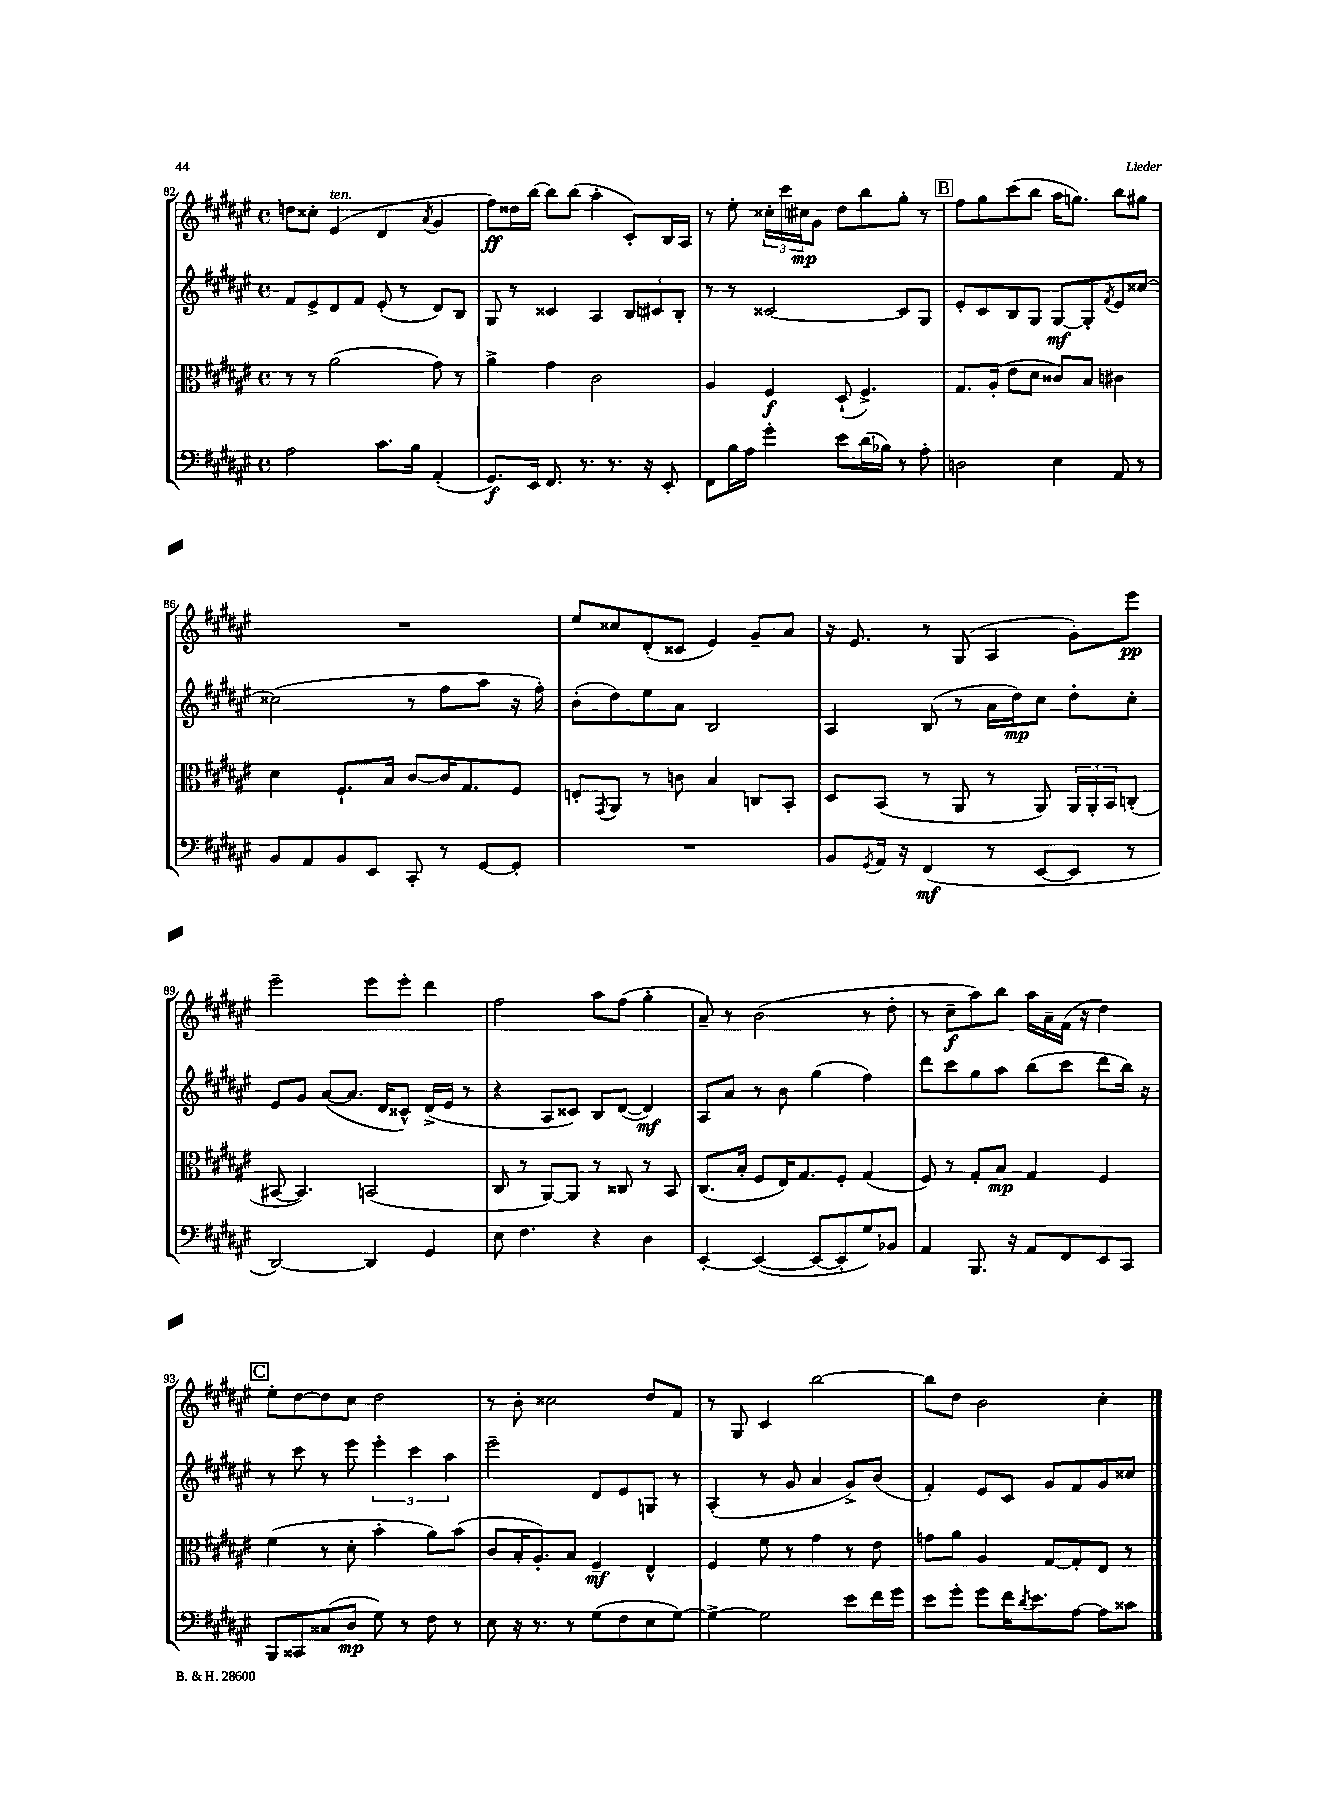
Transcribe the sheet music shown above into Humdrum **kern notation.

**kern	**dynam	**kern	**dynam	**kern	**dynam	**kern	**dynam
*part4	*part4	*part3	*part3	*part2	*part2	*part1	*part1
*staff4	*staff4	*staff3	*staff3	*staff2	*staff2	*staff1	*staff1
*clefF4	*	*clefC3	*	*clefG2	*	*clefG2	*
*k[f#c#g#d#a#e#]	*	*k[f#c#g#d#a#e#]	*	*k[f#c#g#d#a#e#]	*	*k[f#c#g#d#a#e#]	*
*M4/4	*	*M4/4	*	*M4/4	*	*M4/4	*
*met(c)	*	*met(c)	*	*met(c)	*	*met(c)	*
=82	=82	=82	=82	=82	=82	=82	=82
2A#\	.	8r	.	8f#/L	.	8ddn\L	.
.	.	8r	.	8e#^/	.	8cc##X'\J	.
!	!	!	!	!	!	!LO:TX:a:i:t=ten.	!
.	.	(2a#\	.	8d#/	.	(4e#/	.
.	.	.	.	8f#/J	.	.	.
8.c#\L	.	.	.	(8e#'/	.	4d#/	.
.	.	.	.	8r	.	.	.
16B\Jk	.	.	.	.	.	.	.
.	.	.	.	.	.	8qa#/	.
(4AA#'/	.	8g#\)	.	8d#/L)	.	4g#/	.
.	.	8r	.	8B/J	.	.	.
=83	=83	=83	=83	=83	=83	=83	=83
8.GG#/L)	f	4a#^\	.	8G#/	.	8ff#\L)	ff
.	.	.	.	8r	.	16dd##X\L	.
16EE#/Jk	.	.	.	.	.	[16bb\JJ	.
8.FF#/	.	4g#\	.	4c##X/	.	8bb\L]	.
.	.	.	.	.	.	(8bb\J	.
8.r	.	.	.	.	.	.	.
.	.	2c#\	.	4A#/	.	4aa#'\	.
8.r	.	.	.	.	.	.	.
.	.	.	.	12B/L	.	8c#'/L)	.
16r	.	.	.	.	.	.	.
.	.	.	.	12c#X/	.	.	.
8EE#'/	.	.	.	.	.	16B/L	.
.	.	.	.	12B'/J	.	.	.
.	.	.	.	.	.	16A#/JJ	.
=84	=84	=84	=84	=84	=84	=84	=84
8FF#\L	.	4A#/	.	8r	.	8r	.
16B\L	.	.	.	8r	.	8ee#'\	.
16A#\JJ	.	.	.	.	.	.	.
4g#'\	.	4F#/	f	[2c##X/	.	24cc##X'\LL	.
.	.	.	.	.	.	24ccc#\	.
.	.	.	.	.	.	24cc#X\J	mp
.	.	.	.	.	.	8g#\J	.
8e#\L	.	(8D#`/	.	.	.	8dd#\L	.
(16d#\L	.	4.F#^/)	.	.	.	8bb\	.
16B-X\JJ)	.	.	.	.	.	.	.
8r	.	.	.	8c##/L]	.	8gg#'\J	.
8A#'\	.	.	.	8G#/J	.	8r	.
!!LO:REH:place=s1:t=B
=85	=85	=85	=85	=85	=85	=85	=85
2Dn\	.	8.G#/L	.	8e#'/L	.	8ff#\L	.
.	.	.	.	8c#/	.	8gg#\	.
.	.	(16A#'/Jk	.	.	.	.	.
.	.	8e#\L	.	8B/	.	(8ccc#\	.
.	.	8d#\J	.	8G#/J	.	8bb\J	.
4E#\	.	8c##X/L)	.	[8G#/L	mf	16aa#\KL	.
.	.	.	.	.	.	8.ggn\J)	.
.	.	8B/J	.	8G#'/]	.	.	.
.	.	.	.	8qf#/	.	.	.
8AA#/	.	4c#X\	.	8e#/	.	8bb\L	.
8r	.	.	.	[8cc##X/J	.	8gg#X\J	.
!!LO:LB:g=z
=86	=86	=86	=86	=86	=86	=86	=86
8BB/L	.	4d#\	.	(2cc##X\]	.	1r	.
8AA#/	.	.	.	.	.	.	.
8BB/	.	8.F#`/L	.	.	.	.	.
8EE#/J	.	.	.	.	.	.	.
.	.	16B/Jk	.	.	.	.	.
8CC#'/	.	[8c#/L	.	8r	.	.	.
8r	.	16c#/K]	.	8ff#\L	.	.	.
.	.	8.G#/	.	.	.	.	.
[8GG#/L	.	.	.	8aa#\J	.	.	.
8GG#'/J]	.	8F#/J	.	16r	.	.	.
.	.	.	.	16ff#'\)	.	.	.
=87	=87	=87	=87	=87	=87	=87	=87
1r	.	8En'/L	.	(8b'\L	.	8ee#/L	.
.	.	8qGG#/	.	.	.	.	.
.	.	8AA#/J	.	8dd#\)	.	8cc##X/	.
.	.	8r	.	8ee#\	.	(8d#'/	.
.	.	8cn\	.	8a#\J	.	8c##X/J	.
.	.	4B/	.	2B/	.	4e#/)	.
.	.	8Cn/L	.	.	.	8g#~/L	.
.	.	8BB'/J	.	.	.	8a#/J	.
=88	=88	=88	=88	=88	=88	=88	=88
8BB/L	.	8D#/L	.	4A#/	.	16r	.
.	.	.	.	.	.	8.e#/	.
8qGG#/	.	.	.	.	.	.	.
16AA#/Jk	.	(8BB/J	.	.	.	.	.
16r	.	.	.	.	.	.	.
(4FF#/	mf	8r	.	(8B/	.	8r	.
.	.	8AA#/	.	8r	.	(8G#/	.
8r	.	8r	.	16a#\LL	.	4A#/	.
.	.	.	.	16dd#\J)	mp	.	.
[8EE#/L	.	8AA#/)	.	8cc#\J	.	.	.
8EE#/J]	.	24AA#/LL	.	8dd#'\L	.	8g#'\L)	.
.	.	24AA#'/	.	.	.	.	.
.	.	24BB/J	.	.	.	.	.
8r	.	(8Cn'/J	.	8cc#'\J	.	8eee#\J	pp
!!LO:LB:g=z
=89	=89	=89	=89	=89	=89	=89	=89
[2DD#/)	.	[8BB#X/	.	8e#/L	.	2eee#~\	.
.	.	4.BB#/])	.	8g#/J	.	.	.
.	.	.	.	([8a#/L	.	.	.
.	.	.	.	8.a#/J]	.	.	.
4DD#/]	.	(2BBn/	.	.	.	8eee#\L	.
.	.	.	.	16d#/KL	.	.	.
.	.	.	.	8c##X^^/J)	.	8eee#'\J	.
4GG#/	.	.	.	(16d#^/LL	.	4ddd#\	.
.	.	.	.	16e#/JJ	.	.	.
.	.	.	.	8r	.	.	.
=90	=90	=90	=90	=90	=90	=90	=90
8E#\	.	8C#/	.	4r	.	2ff#\	.
4.F#\	.	8r	.	.	.	.	.
.	.	[8AA#/L)	.	8A#/L	.	.	.
.	.	8AA#/J]	.	8c##X/J)	.	.	.
4r	.	8r	.	8B/L	.	8aa#\L	.
.	.	8C##X/	.	([8d#/J	.	(8ff#\J	.
4D#\	.	8r	.	4d#/])	mf	4gg#'\	.
.	.	8BB/	.	.	.	.	.
=91	=91	=91	=91	=91	=91	=91	=91
[4EE#'/	.	(8.C#/L	.	8A#/L	.	8a#~/)	.
.	.	.	.	8a#/J	.	8r	.
.	.	16B'/Jk	.	.	.	.	.
(4EE#/_	.	8F#/L	.	8r	.	(2b\	.
.	.	16E#/K)	.	8b\	.	.	.
.	.	8.G#/	.	.	.	.	.
8EE#/L_	.	.	.	(4gg#\	.	.	.
8EE#'/]	.	8F#'/J	.	.	.	.	.
8G#/)	.	(4G#/	.	4ff#\)	.	8r	.
8BB-X/J	.	.	.	.	.	8dd#'\	.
=92	=92	=92	=92	=92	=92	=92	=92
4AA#/	.	8F#/)	.	8ddd#\L	.	8r	.
.	.	8r	.	8ccc#\	.	8cc#~\L	f
8.BBB/	.	8G#'/L	.	8gg#\	.	8aa#\)	.
.	.	8B/J	mp	8aa#\J	.	8bb\J	.
16r	.	.	.	.	.	.	.
8AA#/L	.	4G#/	.	(8bb\L	.	16aa#\LL	.
.	.	.	.	.	.	16a#~\	.
8FF#/	.	.	.	8ccc#\J	.	(16f#\JJ	.
.	.	.	.	.	.	16r	.
8EE#/	.	4F#/	.	8ddd#\L	.	4dd#\)	.
8CC#/J	.	.	.	16bb\Jk)	.	.	.
.	.	.	.	16r	.	.	.
!!LO:LB:g=z
!!LO:REH:place=s1:t=C
=93	=93	=93	=93	=93	=93	=93	=93
8BBB/L	.	(4f#\	.	8r	.	8ee#'\L	.
8CC##X/	.	.	.	8ccc#\	.	[8dd#\	.
(8C##X/	.	8r	.	8r	.	8dd#\]	.
8D#/J	mp	8d#'\	.	8eee#\	.	8cc#\J	.
8G#\)	.	4b'\	.	6eee#'\	.	2dd#\	.
8r	.	.	.	.	.	.	.
.	.	.	.	6ccc#\	.	.	.
8F#\	.	8a#\L)	.	.	.	.	.
.	.	.	.	6aa#\	.	.	.
8r	.	(8b\J	.	.	.	.	.
=94	=94	=94	=94	=94	=94	=94	=94
8E#\	.	8c#/L	.	2eee#~\	.	8r	.
16r	.	16B'/K	.	.	.	8b'\	.
8.r	.	8.A#'/)	.	.	.	.	.
.	.	.	.	.	.	2cc##X\	.
8r	.	8B/J	.	.	.	.	.
(8G#\L	.	4F#~/	mf	8d#/L	.	.	.
8F#\	.	.	.	8e#/	.	.	.
8E#\	.	4E#^^/	.	8Gn/J	.	8dd#/L	.
[8G#\J)	.	.	.	8r	.	8f#/J	.
=95	=95	=95	=95	=95	=95	=95	=95
4G#^\_	.	4F#/	.	(4A#'/	.	8r	.
.	.	.	.	.	.	8G#/	.
2G#\]	.	8f#\	.	8r	.	4c#/	.
.	.	8r	.	8g#/	.	.	.
.	.	4g#\	.	4a#/	.	[2bb\	.
8e#\L	.	8r	.	8g#^/L)	.	.	.
16f#\L	.	8e#\	.	(8b/J	.	.	.
16g#\JJ	.	.	.	.	.	.	.
=96	=96	=96	=96	=96	=96	=96	=96
8e#\L	.	8gn\L	.	4f#'/)	.	8bb\L]	.
8g#'\J	.	8a#\J	.	.	.	8dd#\J	.
8g#\L	.	4A#/	.	8e#/L	.	2b\	.
16f#\K	.	.	.	8c#/J	.	.	.
8qd#/	.	.	.	.	.	.	.
8.e#\	.	.	.	.	.	.	.
.	.	[8G#/L	.	8g#/L	.	.	.
[8A#\J	.	8G#'/]	.	8f#/	.	.	.
8A#\L]	.	8E#/J	.	8g#/	.	4cc#'\	.
8c##X\J	.	8r	.	8cc##X/J	.	.	.
==	==	==	==	==	==	==	==
*-	*-	*-	*-	*-	*-	*-	*-
